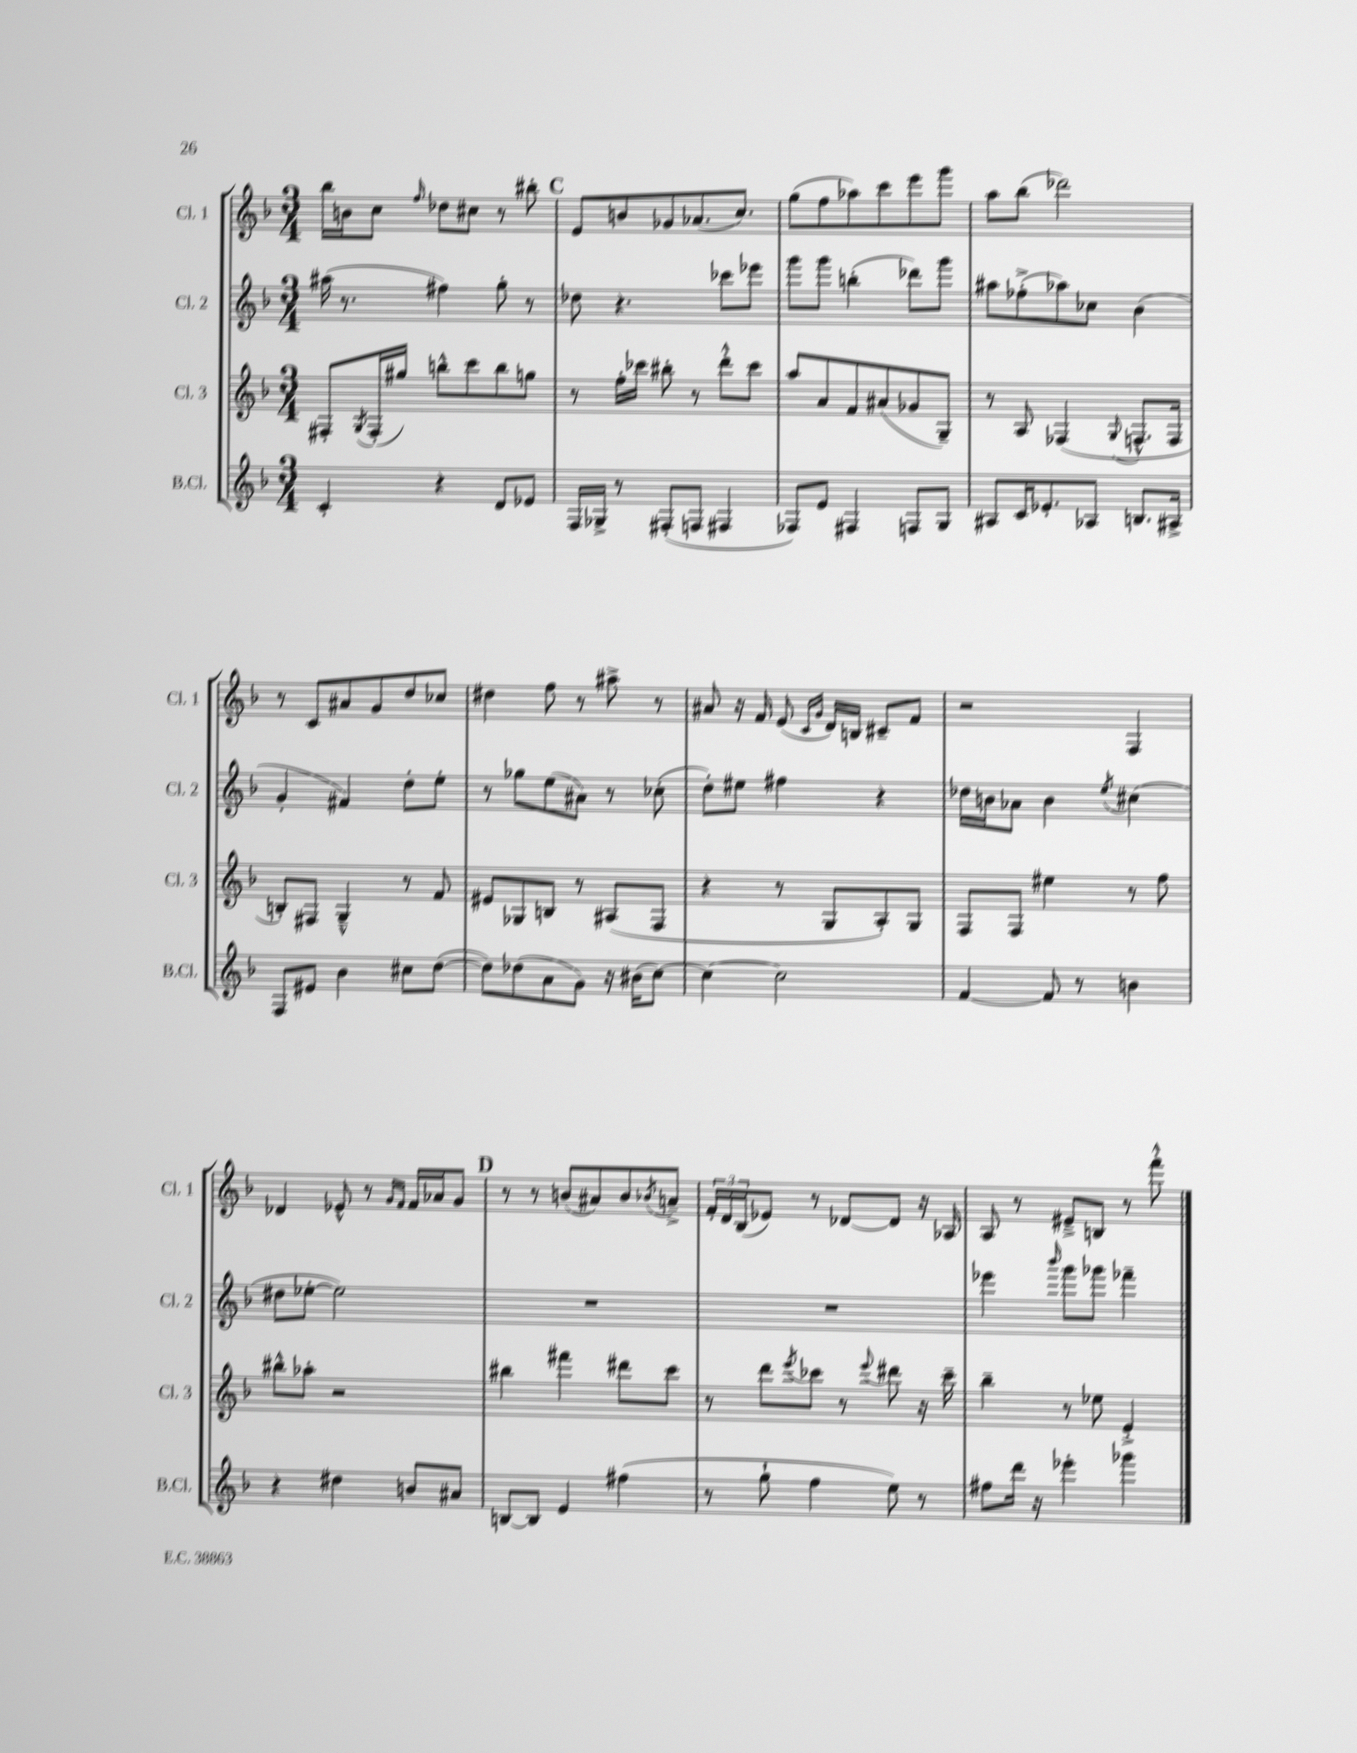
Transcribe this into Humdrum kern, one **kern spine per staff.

**kern	**kern	**kern	**kern
*staff4	*staff3	*staff2	*staff1
*clefG2	*clefG2	*clefG2	*clefG2
*k[b-]	*k[b-]	*k[b-]	*k[b-]
*M3/4	*M3/4	*M3/4	*M3/4
4c'	8F#'	(16aa#	16bb-
.	.	8.r	16b
.	8qG	.	.
.	(16F#'	.	8cc
.	16gg#)	.	.
.	.	.	16qqff
4r	8bb^^	4ff#)	8dd-
.	8ccc	.	8cc#
8d	8bb	8gg'	8r
8e-	8gg	8r	8bb#'
=	=	=	=
16F	8r	8dd-	8e
16G-^	.	.	.
8r	16ff'	4.r	8b
.	16ccc-	.	.
(8F#'	8bb#'	.	8g-
8F	8r	.	(8.a-
4F#	8ddd'^^	8ccc-	.
.	.	.	8.cc)
.	8ccc-	8eee-	.
=	=	=	=
8F-)	8aa	8ggg	(8gg
8e	8a	8ggg	8ff
4F#	8f	(4bb'	8aa-)
.	(8a#	.	8ccc
8F	8g-	8ddd-)	8eee
8G	8G~)	8ggg	8ggg
=	=	=	=
8A#	8r	8aa#	8aa
16c	8A	(8ff-'^	(8bb-
8.e-'	.	.	.
.	(4F-	8aa-)	2ddd-)
8A-	.	8cc-	.
.	8qqG	.	.
8.B	8.F^^	(4b-	.
16A#^	16F	.	.
=	=	=	=
8F	8B')	4g'	8r
8e#	8F#	.	8c
4b-	4G~^^	4f#)	8a#
.	.	.	8g
8cc#	8r	8dd'	8dd
([8dd	8f	8ee'	8cc-
=	=	=	=
8dd])	8e#	8r	4dd#
(8dd-	8G-	8gg-	.
8a	8B	(8ee	8ff
8g)	8r	8a#)	8r
16r	(8A#	8r	8aa#^
(16b#	.	.	.
[8cc)	8F	(8cc-'	8r
=	=	=	=
4cc_	4r	8dd')	8a#
.	.	8ee#	16r
.	.	.	16f
2cc]	8r	4ff#	(8e
.	.	.	16qqc
.	.	.	16qqg
.	8G	.	16d)
.	.	.	16B
.	8A')	4r	8c#~
.	8G	.	8f
=	=	=	=
[4f	8F	16dd-	2r
.	.	16b	.
.	8F	8a-	.
8f]	4ee#	4b	.
8r	.	.	.
.	.	8qee	.
4b	8r	(4cc#	4F
.	8ff	.	.
=	=	=	=
4r	8bb#^^	8dd#	4d-
.	8aa-'	[8ee-'	.
4dd#	2r	2ee-])	8e-^^
.	.	.	8r
.	.	.	16qqg
.	.	.	16qqf
8b	.	.	16f
.	.	.	16a-
8a#	.	.	8g
=	=	=	=
[8B	4bb#	2.r	8r
8B]	.	.	8r
4e	4fff#	.	(8b
.	.	.	8a#)
(4ff#	8ddd#	.	8b
.	.	.	8qb-
.	8ccc	.	8a~^
=	=	=	=
8r	8r	2.r	24f'
.	.	.	24d
.	.	.	(24B-
8gg`	8ddd	.	8e-)
.	8qeee	.	.
4ff	8ccc-	.	8r
.	8r	.	[8d-
.	8qqeee	.	.
8ee)	8ddd#	.	8d-]
8r	16r	.	16r
.	16ccc-~	.	16A-
=	=	=	=
8ff#	4bb-~	4eee-	8A
16ddd	.	.	8r
16r	.	.	.
.	.	16qqbbb-	.
4eee-'	8r	8ggg	8e#~^
.	8ee-	8ggg-	8B
4ggg-	4e'^	4fff-~	8r
.	.	.	8fff'^^
==	==	==	==
*-	*-	*-	*-
